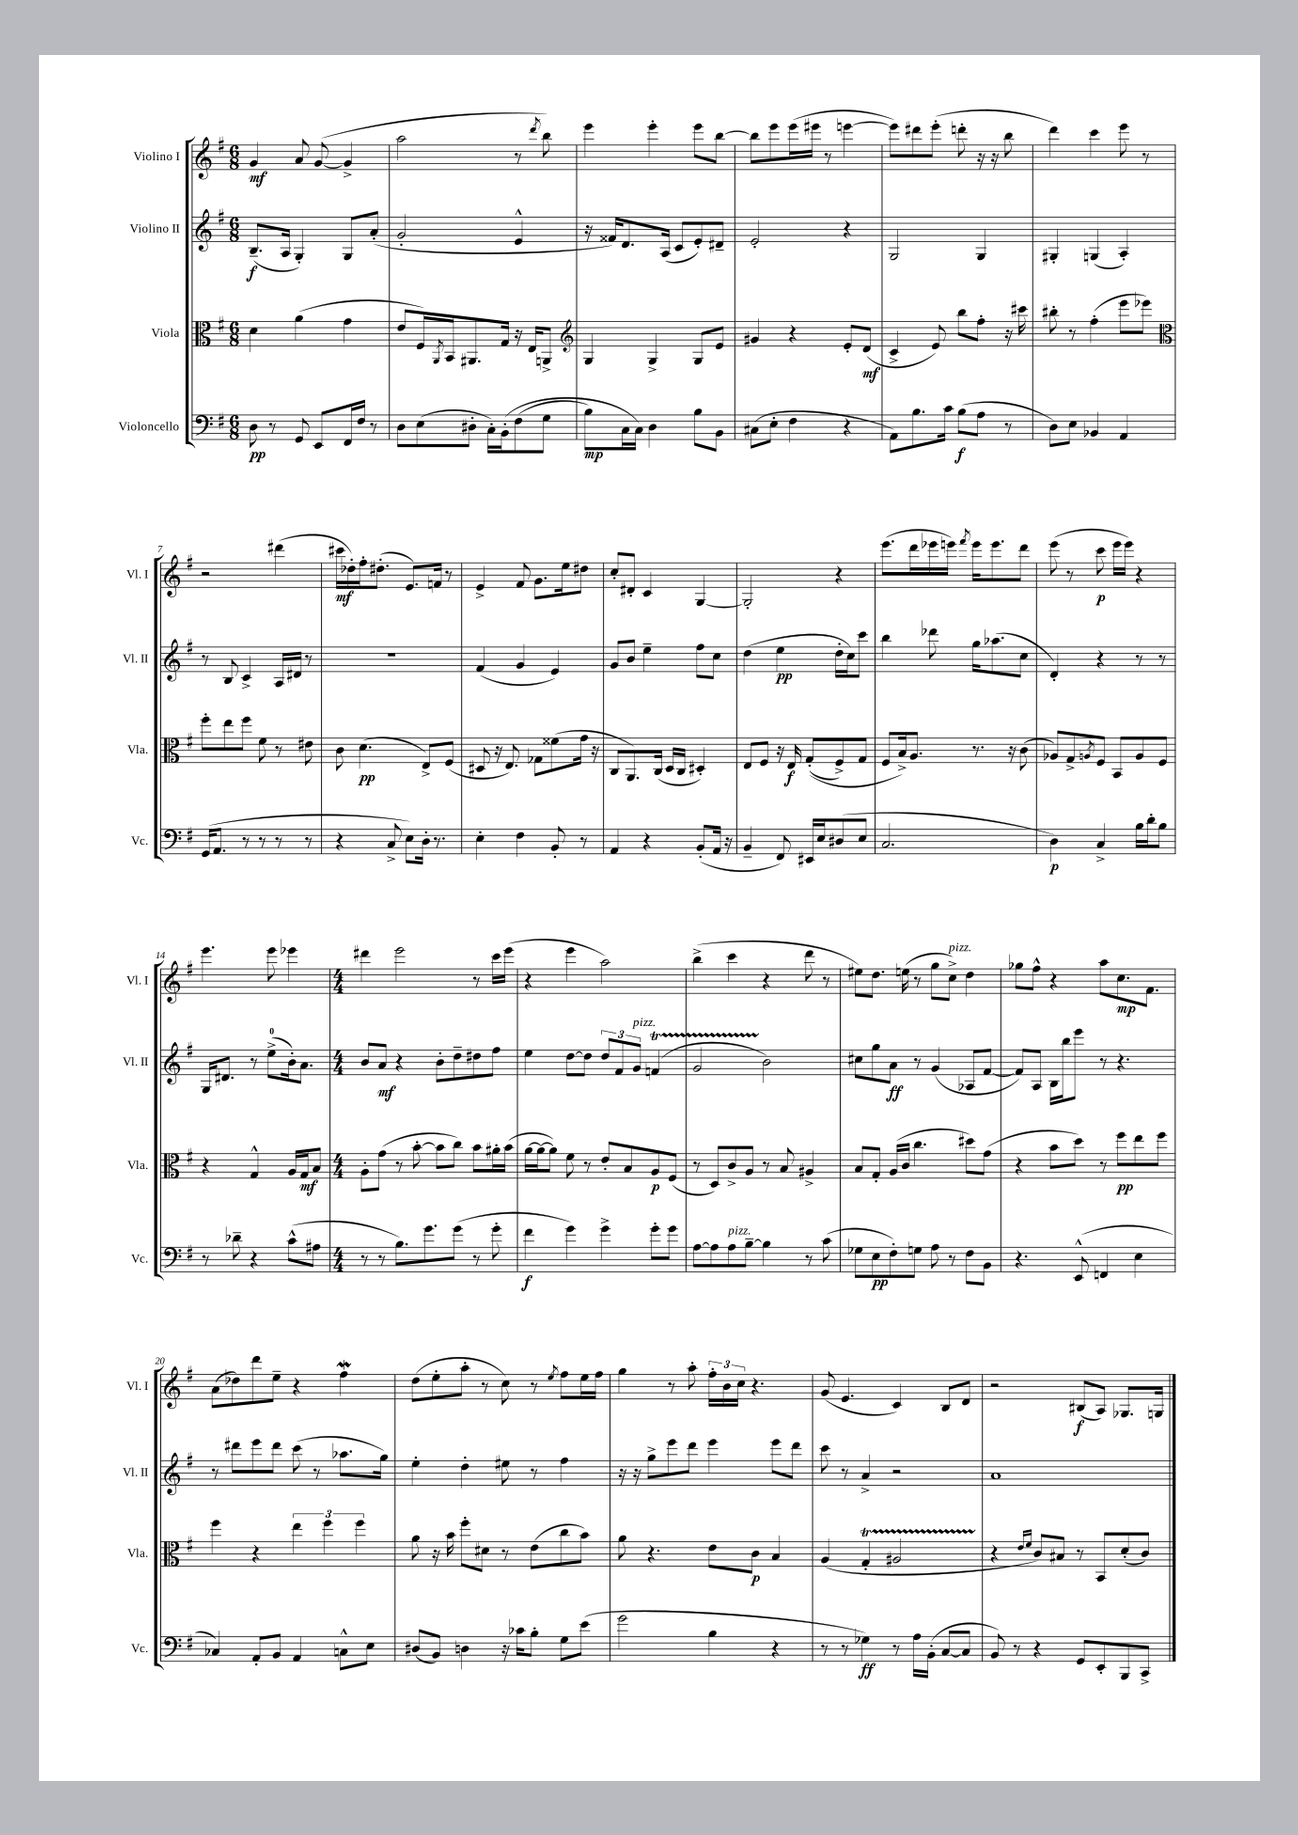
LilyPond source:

<<
\new StaffGroup <<
\new Staff = "s0" \with { instrumentName = "Violino I" shortInstrumentName = "Vl. I" } {
    \clef treble \key g \major \numericTimeSignature \time 6/8
    g'4\mf a'8 g'8~( g'4-> |
    a''2 r8 \acciaccatura { d'''8 } b''8) |
    e'''4 e'''4-. e'''8 b''8~ |
    b''8 e'''8 e'''16( eis'''16 r8 e'''4~ |
    e'''8) dis'''8 e'''8-.( d'''8-. r16 r16 b''8 |
    d'''4) c'''4 e'''8 r8 |
    r2 dis'''4( |
    cis'''16\mf des''16-.) fis''16-. dis''8.-.( e'8.) f'16 r8 |
    e'4-> fis'8 g'8. e''16 dis''8 |
    c''8-. dis'8-. c'4 g4~ |
    g2-. r4 |
    e'''8.( d'''16 ees'''16 e'''16) \acciaccatura { fis'''8 } e'''16 e'''8. d'''8 |
    e'''8( r8 c'''8\p e'''16 e'''16) r4 |
    e'''4. e'''8 ees'''4 |
    \numericTimeSignature \time 4/4 dis'''4 e'''2 r8 c'''16 e'''16( |
    r4 e'''4 a''2) |
    b''4->( c'''4 r4 d'''8 r8 |
    eis''8) d''8. e''16( r8 g''8 c''8->^\markup { \italic "pizz." }) d''4 |
    ges''8 fis''8-^ r4 a''8 c''8.\mp fis'8. |
    a'8( des''8) d'''8 e''8-- r4 fis''4\mordent |
    d''8( e''8-. a''8-. r8 c''8) r8 \acciaccatura { e''8 } fis''8 e''16 fis''16 |
    g''4 r8 a''8-. \tuplet 3/2 { fis''16-. b'16 c''16 } r4. |
    g'8( e'4. c'4) b8 d'8 |
    r2 bis8\f( a8) ges8. g16 \bar "|." |
}
\new Staff = "s1" \with { instrumentName = "Violino II" shortInstrumentName = "Vl. II" } {
    \clef treble \key g \major \numericTimeSignature \time 6/8
    b8.--\f( a16 g4-.) g8 a'8-.( |
    g'2-. e'4-^ |
    r16 fisis'16) d'8. a16( c'8 e'8-.) dis'8-- |
    e'2-. r4 |
    g2 g4 |
    gis4-. g4( a4-.) |
    r8 b8 c'4-> a16 dis'16 r8 |
    r2. |
    fis'4( g'4 e'4) |
    g'8 b'8 e''4-- fis''8 c''8 |
    d''4( e''4\pp d''16-. c''16) c'''8 |
    b''4 des'''8 g''16 aes''8.( c''8 |
    d'4-.) r4 r8 r8 |
    g16 dis'8. r8 e''8-0->( b'16-.) a'8. |
    \numericTimeSignature \time 4/4 b'8 a'8\mf r4 b'8-. d''8-- dis''8 fis''8 |
    e''4 d''8~ d''8 \tuplet 3/2 { d''8 fis'8 g'8^\markup { \italic "pizz." } } f'4\startTrillSpan( |
    g'2 b'2\stopTrillSpan) |
    cis''8 g''8 a'8\ff r8 g'4( aes8 fis'8~ |
    fis'8) a8 b16 b''16 e'''8 r8 r4. |
    r8 dis'''8 e'''8 dis'''8 c'''8( r8 aes''8. g''16) |
    e''4-. d''4-. eis''8 r8 fis''4 |
    r16 r16 g''8-> e'''8 d'''8 e'''4 e'''8 d'''8 |
    c'''8 r8 a'4-> r2 |
    a'1 \bar "|." |
}
\new Staff = "s2" \with { instrumentName = "Viola" shortInstrumentName = "Vla." } {
    \clef alto \key g \major \numericTimeSignature \time 6/8
    d'4 a'4( g'4 |
    e'8 fis16) \acciaccatura { a,8 } b,16 ais,8. g16 r16 e16 a,8-> |
    \clef treble g4 g4-> g8 e'8 |
    gis'4 r4 e'8-. d'8\mf( |
    c'4-> e'8) b''8 fis''8-. r16 cis'''16 |
    bis''8-. r8 fis''4-.( e'''8 ees'''8) |
    \clef alto fis''8-. e''8 fis''8 fis'8 r8 eis'8 |
    c'8 d'4.\pp( e8->) fis8( |
    dis8 r16 e8.) ges8 fisis'8( g'16 r16 |
    c8 a,8.) c16( d16 c16 dis4-.) |
    e8 fis8 r16 e16\f g8-.(\( fis8->) g8 |
    fis8 b16->\) a8. r8. r16 c'8( |
    aes8) g8-> \acciaccatura { a8 } fis8 b,8 a8 fis8 |
    r4 g4-^ a16 g16\mf b8 |
    \numericTimeSignature \time 4/4 a8-. g'8( r8 b'8~-. b'8 c''8) b'8 ais'16-. b'16( |
    a'16~ a'16~ a'8) fis'8 r8 e'8-. b8 a8\p fis8( |
    r8 d8) c'8-> a8 r8 b8 ais4-> |
    b8 g8-. a16( c'16 c''4. dis''8) g'8( |
    r4 b'8 d''8) r8 fis''8\pp e''8 fis''8 |
    fis''4 r4 \tuplet 3/2 { e''4 fis''4 fis''4 } |
    a'8 r16 b'16 fis''8-. dis'8 r8 e'8( c''8 b'8) |
    a'8 r4. e'8 c'8\p b4 |
    a4( g4-.\startTrillSpan ais2 |
    r4\stopTrillSpan \grace { e'16 fis'16 } c'8) bis8 r8 b,8 d'8-.( c'8) \bar "|." |
}
\new Staff = "s3" \with { instrumentName = "Violoncello" shortInstrumentName = "Vc." } {
    \clef bass \key g \major \numericTimeSignature \time 6/8
    d8\pp r8 g,8 e,8 fis,16 fis16 r8 |
    d8 e8( dis8-. c16-.) b,16-.\( fis8( g8 |
    b8\mp) c16 c16\) d4 b8 b,8 |
    cis8( e8-. fis4 r4 |
    a,8) b8. c'16 b8\f( a8 r8 |
    d8) e8 bes,4 a,4 |
    g,16( a,8. r8 r8 r8 r8 |
    r4 c8-> e8) d16-. r8. |
    e4-. fis4 b,8-. r8 |
    a,4 r4 b,8-.( a,16 r16 |
    b,4-- fis,8) eis,16 e16 dis8( e8 |
    c2. |
    d4\p) c4-> b16 d'16-. b8 |
    r8 des'8-- r4 c'8-^( ais8 |
    \numericTimeSignature \time 4/4 r8 r8 b8.) g'8. g'8( r8 g'8-. |
    fis'4\f g'4) g'4-> g'8-. g'8 |
    a8~ a8 a8^\markup { \italic "pizz." } b8~-- b4 r8 c'8( |
    ges8 e8\pp fis8-.) g8 a8 r8 fis8 b,8 |
    r4. e,8-^( f,4 e4 |
    ces4) a,8-. b,8 a,4 c8-^ e8 |
    dis8( b,8) d4 r16 ces'16 b8-. g8 e'8( |
    g'2 b4 r4 |
    r8 r8 ges4\ff) r8 a16 b,16-.( c8~ c8 |
    b,8) r8 r4 g,8 e,8-. b,,8 c,8-> \bar "|." |
}
>>
>>
